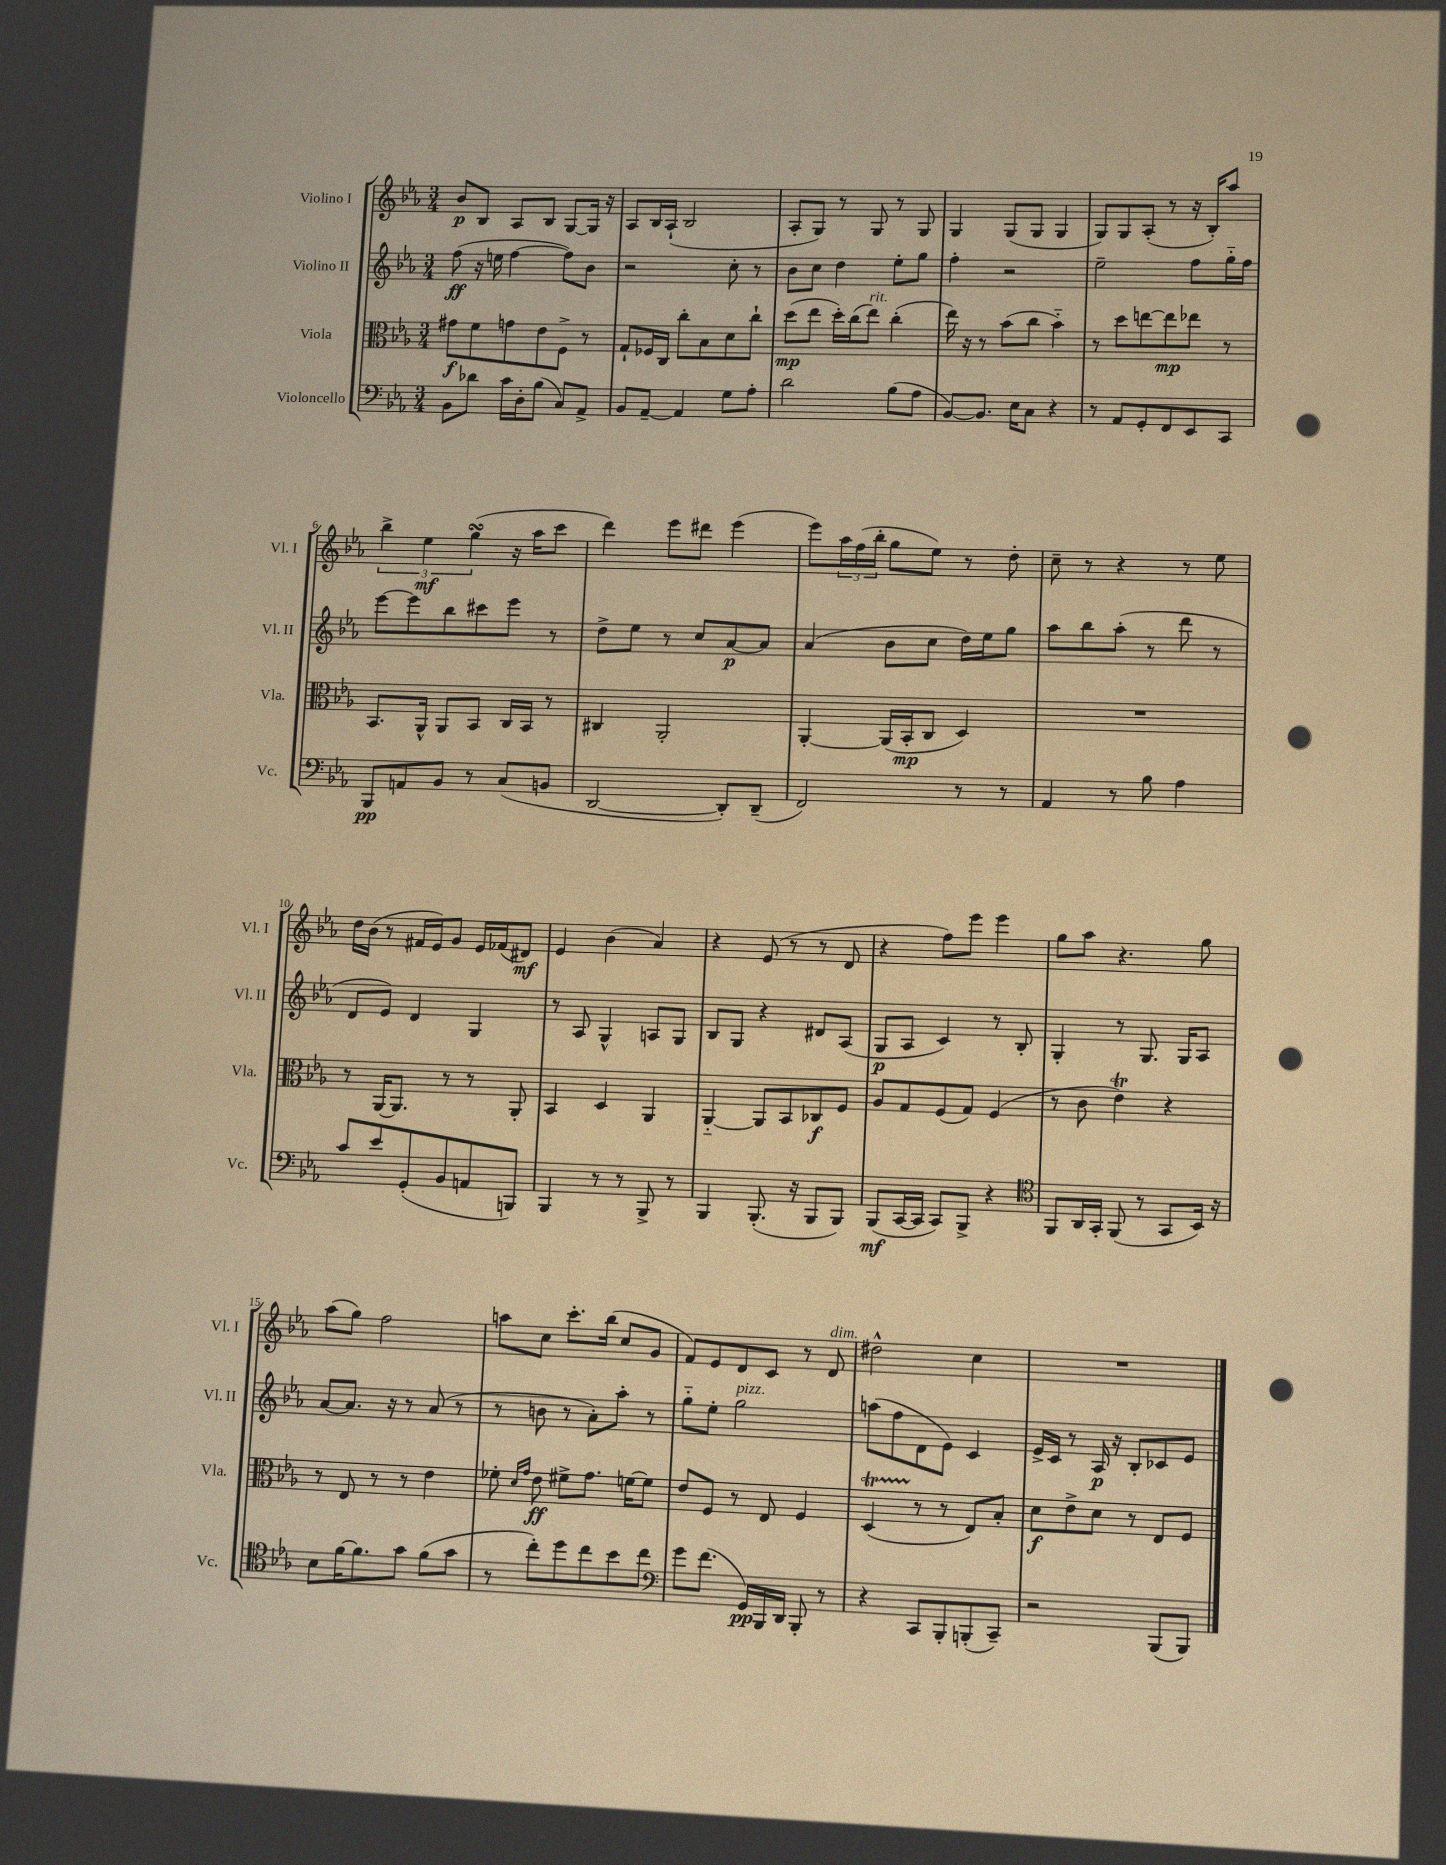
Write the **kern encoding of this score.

**kern	**kern	**kern	**kern
*staff4	*staff3	*staff2	*staff1
*clefF4	*clefC3	*clefG2	*clefG2
*k[b-e-a-]	*k[b-e-a-]	*k[b-e-a-]	*k[b-e-a-]
*M3/4	*M3/4	*M3/4	*M3/4
8BB-\L	8g#\L	(8ff\	8b-/L
8d-\J	8f\	16r	8B-/J
.	.	16ee\	.
16c\LL	8g\	[4ff\	8A-/L
16D'\J	.	.	.
(8B-\J	8e-\	.	8B-/J
8C/L)	8F^\J	8ff\]L)	[8G/L
8AA-^/J	8r	8b-\J	16G/]Jk
.	.	.	16r
=	=	=	=
8BB-/L	8G`/L	2r	8A-/L
[8AA-~/J	16F-/L	.	16B-/L
.	16C/JJ	.	(16A-`/JJ
4AA-/]	8cc'\L	.	2B-/
.	8B-\	.	.
8G\L	8d\	8cc'\	.
8A-'\J	8cc`\J	8r	.
=	=	=	=
2d\	(8dd\L	8b-\L	8A-'/L
.	8ee-\J	8cc\J	8G/J)
.	16dd'\LL)	4dd\	8r
.	(16cc\J	.	.
.	8ee-\J)	.	8G/
(8B-\L	(4cc'\	8ee-'\L	8r
8A-\J	.	8gg\J	8G/
=	=	=	=
[8BB-/L)	16ee-\)	4ff'\	4G/
.	16r	.	.
8.BB-/]J	8r	.	.
.	(8b-\L	2r	(8G/L
16E-\LK	.	.	.
8C\J	8cc\J	.	8G/J
4r	4b-'~\)	.	4G/
=	=	=	=
8r	8r	2ee-~\	8G/L)
8AA-/L	8dd\L	.	8G/
8GG'/	[8ee\	.	(8A-'/J
8FF/	8ee\]	.	8r
8EE-/	8ee-\J	8ff\L	16r
.	.	.	16B-'/LK)
8CC/J	8r	16gg'~\L	8aa-/J
.	.	16ff\JJ	.
=	=	=	=
8BBB-/L	8.BB-/L	[8eee-\L	6bb-^\
8AA/	.	8eee-\]	.
.	.	.	6ee-\
.	16AA-^^/Jk	.	.
8BB-/J	8AA-/L	8bb-\	.
.	.	.	(6gg\
8r	8BB-/J	8ccc#\	.
(8C/L	16C/LL	8eee-\J	16r
.	16BB-/JJ	.	16aa-\LK
8BB/J	8r	8r	8ccc\J
=	=	=	=
[2DD/	4C#/	8dd^\L	4ddd\)
.	.	8ee-\J	.
.	2AA-'/	8r	8eee-\L
.	.	8cc/L	8ddd#\J
8DD'/]L)	.	[8a-/	(4eee-\
(8DD~/J	.	8a-/]J	.
=	=	=	=
2FF/)	[4AA-'/	(4a-/	8eee-\L)
.	.	.	24aa-\L
.	.	.	(24ff\
.	.	.	24bb-'\JJ
.	(16AA-/]LL	8b-\L	8gg\L
.	16BB-'/J	.	.
.	8C/J	8cc\J	8ee-\J)
8r	4D/)	16dd\LL)	8r
.	.	16ee-\J	.
8r	.	8gg\J	8dd'\
=	=	=	=
4AA-/	2.r	8aa-\L	8cc~\
.	.	8bb-\	8r
8r	.	(8aa-'\J	4r
8B-\	.	8r	.
4A-\	.	8ddd\	8r
.	.	8r	8ee-\
=	=	=	=
8c/L	8r	8d/L	16dd\LL
.	.	.	(16b-\JJ
8e-/	[16AA-/LK	8e-/J)	8r
.	8.AA-/]J	.	.
(8GG'/	.	4d/	16f#/LL
.	.	.	16e-/J)
8BB-/	8r	.	8g/J
8AA/	8r	4G/	16e-/LL
.	.	.	(16f-/J
8BBB/J)	8AA-'/	.	8d#/J)
=	=	=	=
4BBB-/	4BB-/	8r	4e-/
.	.	8A-/	.
8r	4D/	4G^^/	(4b-\
8r	.	.	.
8BBB-^/	4AA-/	8A/L	4a-/)
8r	.	8G/J	.
=	=	=	=
4BBB-/	[4AA-'~/	8B-/L	4r
.	.	8G/J	.
(8.BBB-'/	8AA-/]L	4r	(8e-/
.	8BB-/	.	8r
16r	.	.	.
8BBB-/L	8C-/	8d#/L	8r
8BBB-/J)	8F/J	(8A-/J	8d/
=	=	=	=
(8BBB-/L	8A-/L	8G/L	4r
[16CC/L	8G/	8A-/J	.
16CC/]JJ	.	.	.
8CC/L)	(8F/	4c/)	8ff\L)
8BBB-^/J	8G/J)	.	8eee-\J
4r	(4F/	8r	4eee-\
.	.	8B-'/	.
=	=	=	=
*clefC4	*	*	*
8FF/L	8r	4G'/	8gg\L
16AA-/L	8c\	.	8aa-\J
16GG'/JJ	.	.	.
(8FF/	4e-\)	8r	4.r
8r	.	8.G/	.
8GG/L	4r	.	.
.	.	16G/LK	.
16BB-/Jk)	.	8A-/J	8gg\
16r	.	.	.
=	=	=	=
8B-\L	8r	[8a-/L	(8aa-\L
[16f\K	8E-/	8.a-/]J	8gg\J)
8.f\]	.	.	.
.	8r	.	2ff\
.	.	16r	.
8g\J	8r	8r	.
(8f\L	4e-\	(8a-/	.
8g\J	.	8r	.
=	=	=	=
8r	8f-'\	8r	8aa\L
.	16qqd/LL	.	.
.	16qqg/JJ	.	.
8cc'\L)	8e-\	8b\	8cc\J
8dd\	8f#^\L	8r	8.ccc'\L
8cc\	8.g\J	8a-'\L)	.
.	.	.	(16bb-\Jk
8b-\	.	8aa-'\J	8cc/L
.	[16f\LK	.	.
8cc\J	8f\]J	8r	8g/J
=	=	=	=
*clefF4	*	*	*
8g\L	8e-/L	8gg'~\L	8f/L)
(8.f\J	8F/J	8ee-'\J	8e-/
.	8r	2gg\	8d/
16GG/LL)	.	.	.
16BBB-/	8E-/	.	8c/J
16DD/JJ	.	.	.
8BBB-'/	4F/	.	8r
8r	.	.	8d/
=	=	=	=
4r	(4D/	(8aa\L	2dd#^^\
.	.	8ff\	.
8CC/L	8r	8d\	.
8BBB-'/	8r	8e-\J)	.
(8BBB'/	8E-/L)	4c/	4cc\
8CC~/J)	8B-'/J	.	.
=	=	=	=
2r	8d\L	16e-^/LL	2.r
.	.	16c/JJ	.
.	8e-^\	8r	.
.	8d\J	16A-/	.
.	.	16r	.
.	8r	8B-'/L	.
(8BBB-/L	8E-/L	8c-/	.
8BBB-/J)	8F/J	8e-/J	.
==	==	==	==
*-	*-	*-	*-
